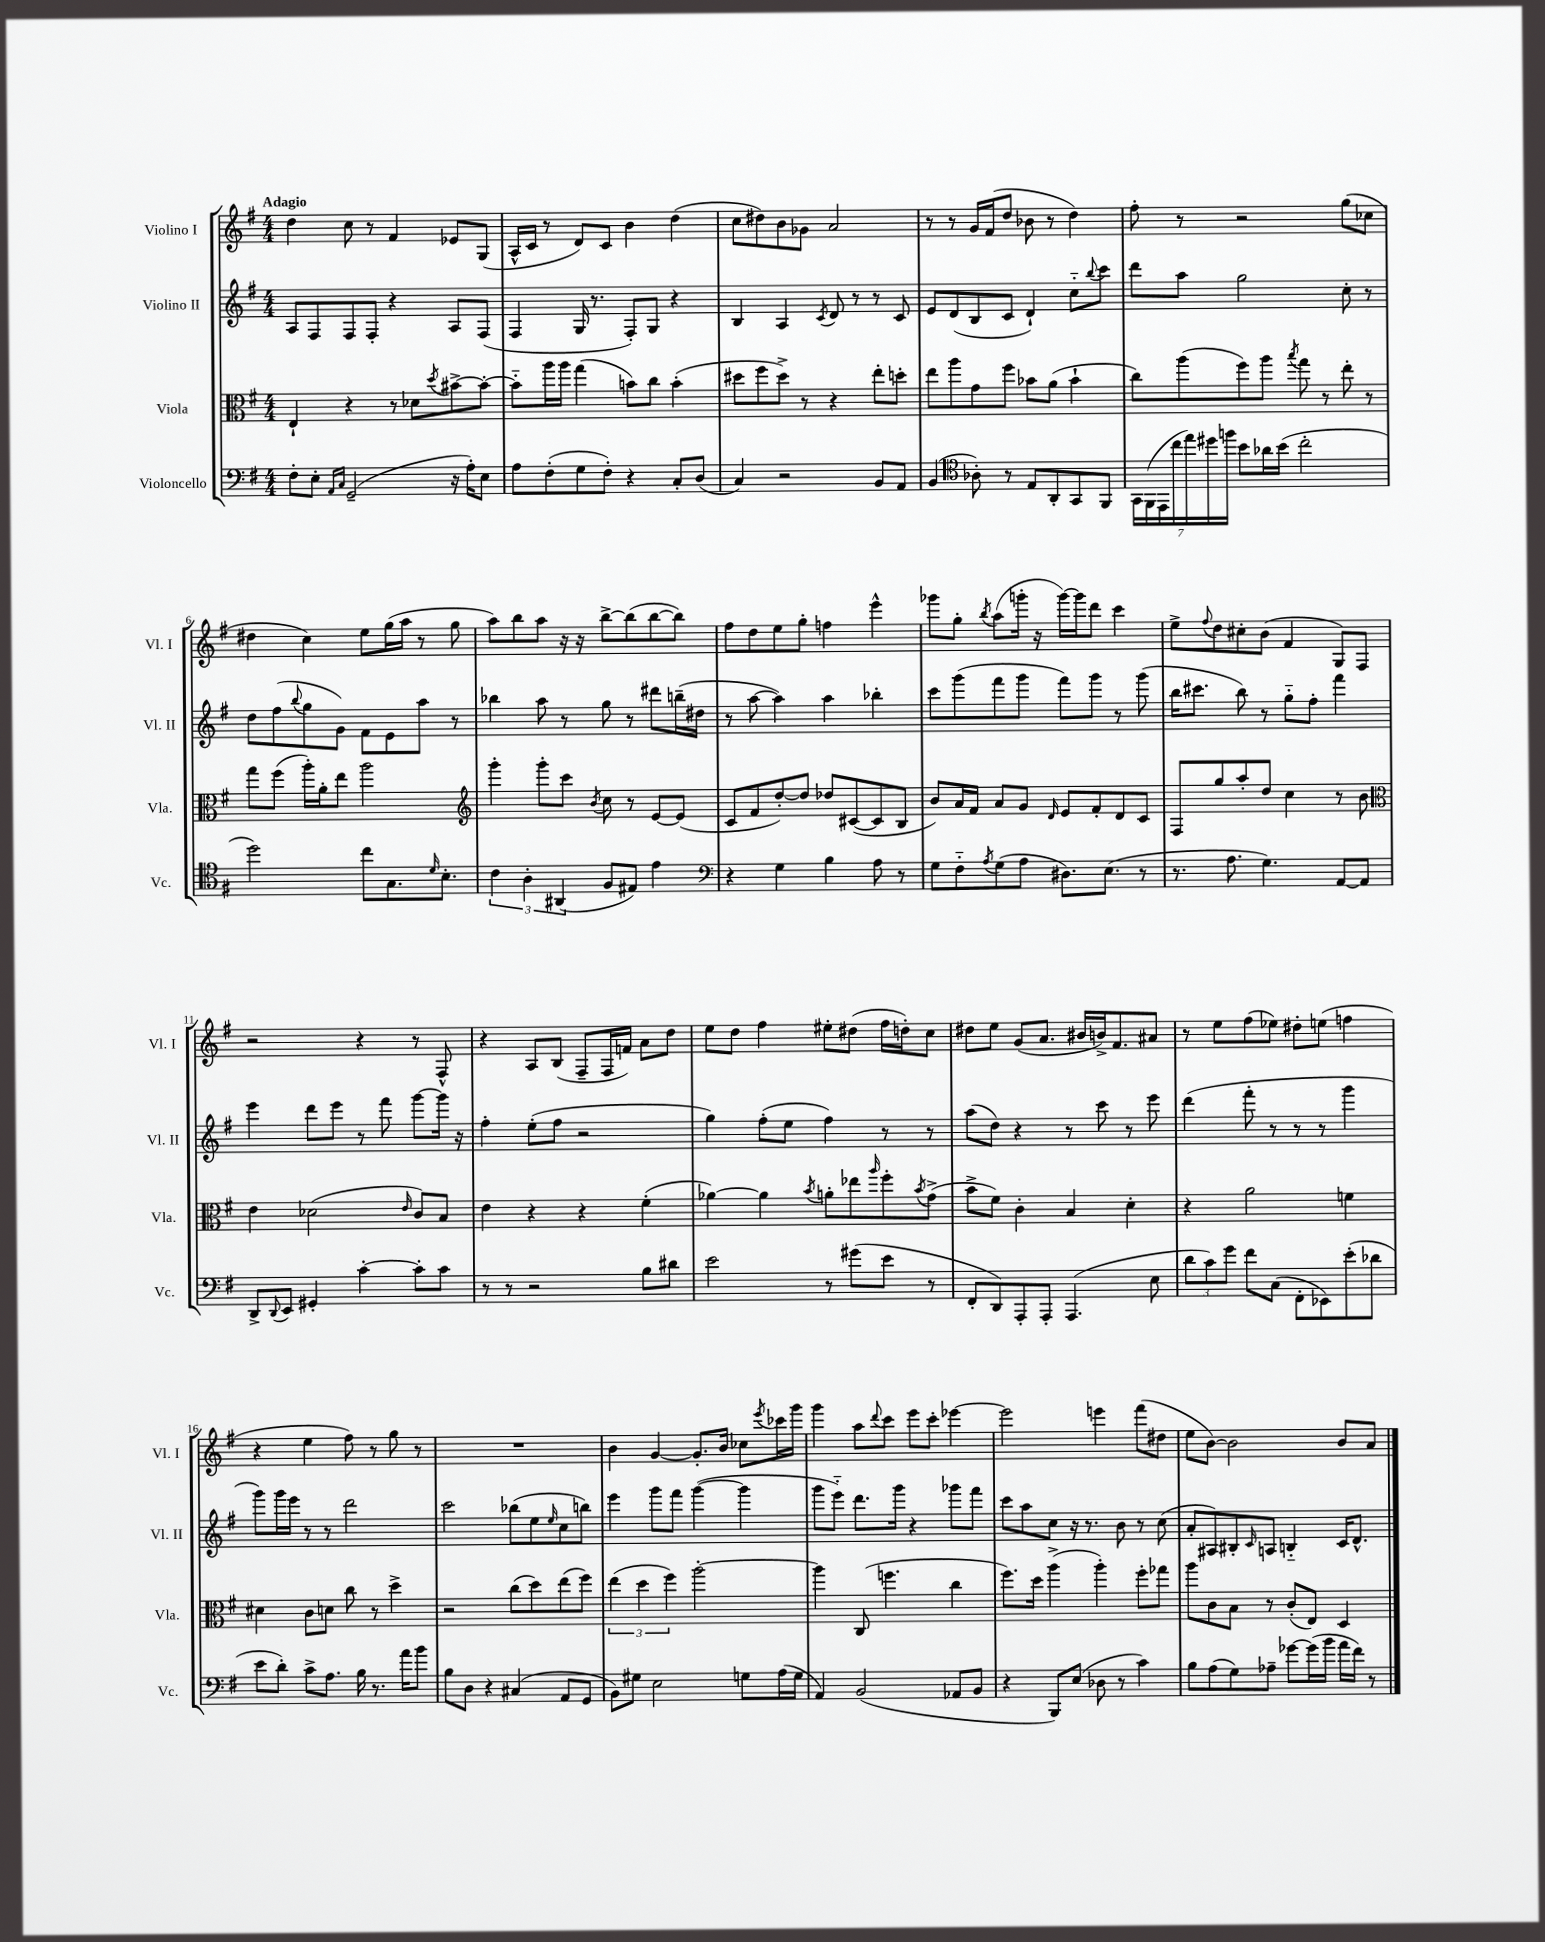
<<
\new StaffGroup <<
\new Staff = "s0" \with { instrumentName = "Violino I" shortInstrumentName = "Vl. I" } {
    \clef treble \key g \major \numericTimeSignature \time 4/4 \tempo "Adagio"
    d''4 c''8 r8 fis'4 ees'8 g8( |
    a16-^ c'16 r8 d'8) c'8 b'4 d''4( |
    c''8 dis''8) b'8 ges'8 a'2 |
    r8 r8 g'16 fis'16( d''8 bes'8 r8 d''4) |
    fis''8-. r8 r2 g''8( ces''8 |
    dis''4 c''4) e''8 g''16( a''16 r8 g''8 |
    a''8) b''8 a''8 r16 r16 b''8~-> b''8( b''8~ b''8) |
    fis''8 d''8 e''8 g''8-. f''4 e'''4-^ |
    ges'''8 g''8-. \acciaccatura { b''8 } a''8( g'''16-. r16 g'''16~) g'''16 d'''8 c'''4 |
    e''8-> \appoggiatura { fis''8 } d''8 cis''8-. b'8( fis'4 g8) fis8 |
    r2 r4 r8 fis8-^ |
    r4 a8 b8( fis8-- fis16 f'16) a'8 d''8 |
    e''8 d''8 fis''4 eis''8-. dis''8( fis''16 d''16-.) c''8 |
    dis''8 e''8 g'8( a'8. bis'16 b'16->) fis'8. ais'8 |
    r8 e''8 fis''8( ees''8) dis''8-. e''8( f''4 |
    r4 e''4 fis''8) r8 g''8 r8 |
    R1 |
    b'4 g'4~ g'8.-. b'16 ces''8 \acciaccatura { e'''8 } ces'''16 g'''16 |
    g'''4 a''8 \appoggiatura { d'''8 } c'''8 e'''8 c'''8-. ees'''4~ |
    ees'''2 e'''4 fis'''8( dis''8 |
    e''8 b'8~) b'2 b'8 a'8 \bar "|." |
}
\new Staff = "s1" \with { instrumentName = "Violino II" shortInstrumentName = "Vl. II" } {
    \clef treble \key g \major \numericTimeSignature \time 4/4
    a8 fis8 fis8 fis8-. r4 a8 fis8( |
    fis4 g16 r8. fis8-.) g8 r4 |
    b4 a4 \acciaccatura { c'8 } d'8 r8 r8 c'8 |
    e'8 d'8( b8 c'8 d'4-!) c''8-_ \appoggiatura { b''8 } c'''8 |
    d'''8 a''8 g''2 c''8-. r8 |
    d''8 fis''8( \appoggiatura { b''8 } g''8 g'8) fis'8 e'8 a''8 r8 |
    bes''4 a''8 r8 g''8 r8 dis'''8 b''16--( dis''16 |
    r8 a''8~ a''4) a''4 bes''4-. |
    c'''8 g'''8( fis'''8 g'''8 fis'''8) g'''8 r8 g'''8( |
    b''16 cis'''8. b''8) r8 g''8-_ fis''8-. fis'''4 |
    e'''4 d'''8 e'''8 r8 fis'''8 g'''8~ g'''16 r16 |
    fis''4-. e''8-.( fis''8 r2 |
    g''4) fis''8-.( e''8 fis''4) r8 r8 |
    a''8( d''8) r4 r8 c'''8 r8 e'''8 |
    d'''4( fis'''8-. r8 r8 r8 g'''4 |
    g'''8) g'''16 e'''16 r8 r8 d'''2 |
    c'''2 bes''8( e''8 \grace { e''16 } c''8 b''8) |
    e'''4 g'''8 fis'''8 g'''4~( g'''4 |
    g'''8 e'''8-_) d'''8. g'''16 r4 ges'''8 fis'''8 |
    c'''8 a''8 c''8 r16 r8. b'8 r8 c''8( |
    a'8-. ais8) bis8-. \grace { c'16 } a8 b4-_ c'16 d'8.-^ \bar "|." |
}
\new Staff = "s2" \with { instrumentName = "Viola" shortInstrumentName = "Vla." } {
    \clef alto \key g \major \numericTimeSignature \time 4/4
    e4-! r4 r8 des'8 \acciaccatura { d''8 } bis'8~-> bis'8~-. |
    bis'8-_ a''16 a''16 g''4( b'8) c''8 b'4-.( |
    dis''8 fis''8 dis''8->) r8 r4 e''8-. d''8-. |
    e''8 a''8 g'8 fis''8 bes'8 a'8( bes'4-! |
    c''8) a''8( fis''8) a''8 \acciaccatura { b''8 } g''8 r8 e''8-. r8 |
    g''8 fis''8( a''16-.) a'16-. e''8 a''2 |
    \clef treble g'''4-. g'''8-. c'''8 \acciaccatura { b'8 } c''8 r8 e'8~ e'8( |
    c'8 fis'8 d''8~-.) d''8 des''8 cis'8~( cis'8 b8 |
    b'8) a'16 fis'16 a'8 g'8 \grace { d'16 } e'8 fis'8-. d'8 c'8 |
    fis8 g''8 a''8-. d''8 c''4 r8 b'8 |
    \clef alto e'4 des'2( \grace { e'16 } c'8) b8 |
    e'4 r4 r4 fis'4-.( |
    aes'4~) aes'4 \acciaccatura { b'8 } a'8-. ees''8 \grace { a''16 } fis''8-. \acciaccatura { b'8 } g'8->( |
    b'8-> fis'8) c'4-. b4 d'4-. |
    r4 a'2 f'4 |
    dis'4 c'8 d'8 c''8 r8 d''4-> |
    r2 c''8( d''8) e''8( fis''8) |
    \tuplet 3/2 { e''4( d''4 fis''4) } a''2~-. |
    a''4 c8( f''4. c''4 |
    fis''8.) d''16 a''4->( a''4-.) fis''8-. ges''8 |
    a''8 c'8 b8 r8 c'8-.( e8) d4 \bar "|." |
}
\new Staff = "s3" \with { instrumentName = "Violoncello" shortInstrumentName = "Vc." } {
    \clef bass \key g \major \numericTimeSignature \time 4/4
    fis8-. e8-. \grace { a,16 c16 } g,2--( r16 a16-.) e8 |
    a8 fis8-.( g8 fis8-.) r4 c8-. d8( |
    c4) r2 b,8 a,8 |
    b,4( \clef tenor aes8-.) r8 e8 a,8-. g,8 fis,8 |
    \tuplet 7/4 { g,16 fis,16( e,16 c''16 e''16) dis''16 f''16 } b'8 aes'16 b'16( c''2-. |
    d''2) c''8 g8. \grace { d'16 } b8.-. |
    \tuplet 3/2 { c'4 a4-. ais,4( } fis8 eis8) e'4 |
    \clef bass r4 g4 b4 a8 r8 |
    g8 fis8-_ \acciaccatura { a8 } g8( a8 dis8.) e8.( r8 |
    r8. a8. g4.) a,8~ a,8 |
    d,8-> \appoggiatura { d,8 } e,8 gis,4-. c'4~-. c'8-. c'8 |
    r8 r8 r2 b8 dis'8 |
    e'2 r8 gis'8( e'8 r8 |
    fis,8-. d,8) a,,8-. a,,8-. a,,4.( e8 |
    \tuplet 3/2 { d'8 c'8) g'8 } fis'8 c8( fis,8-. ees,8) e'8-.( des'8 |
    e'8 d'8-.) c'8-> a8. b16 r8. a'16 b'8 |
    b8 d8 r4 cis4( a,8 g,8 |
    b,8) gis8 e2 g8 a16( g16 |
    a,4) b,2( aes,8 b,8 |
    r4 b,,8) e8( des8 r8 c'4) |
    b8 a8( g8) aes8-- ges'8~ ges'16( b'16 a'16 fis'16) r8 \bar "|." |
}
>>
>>
